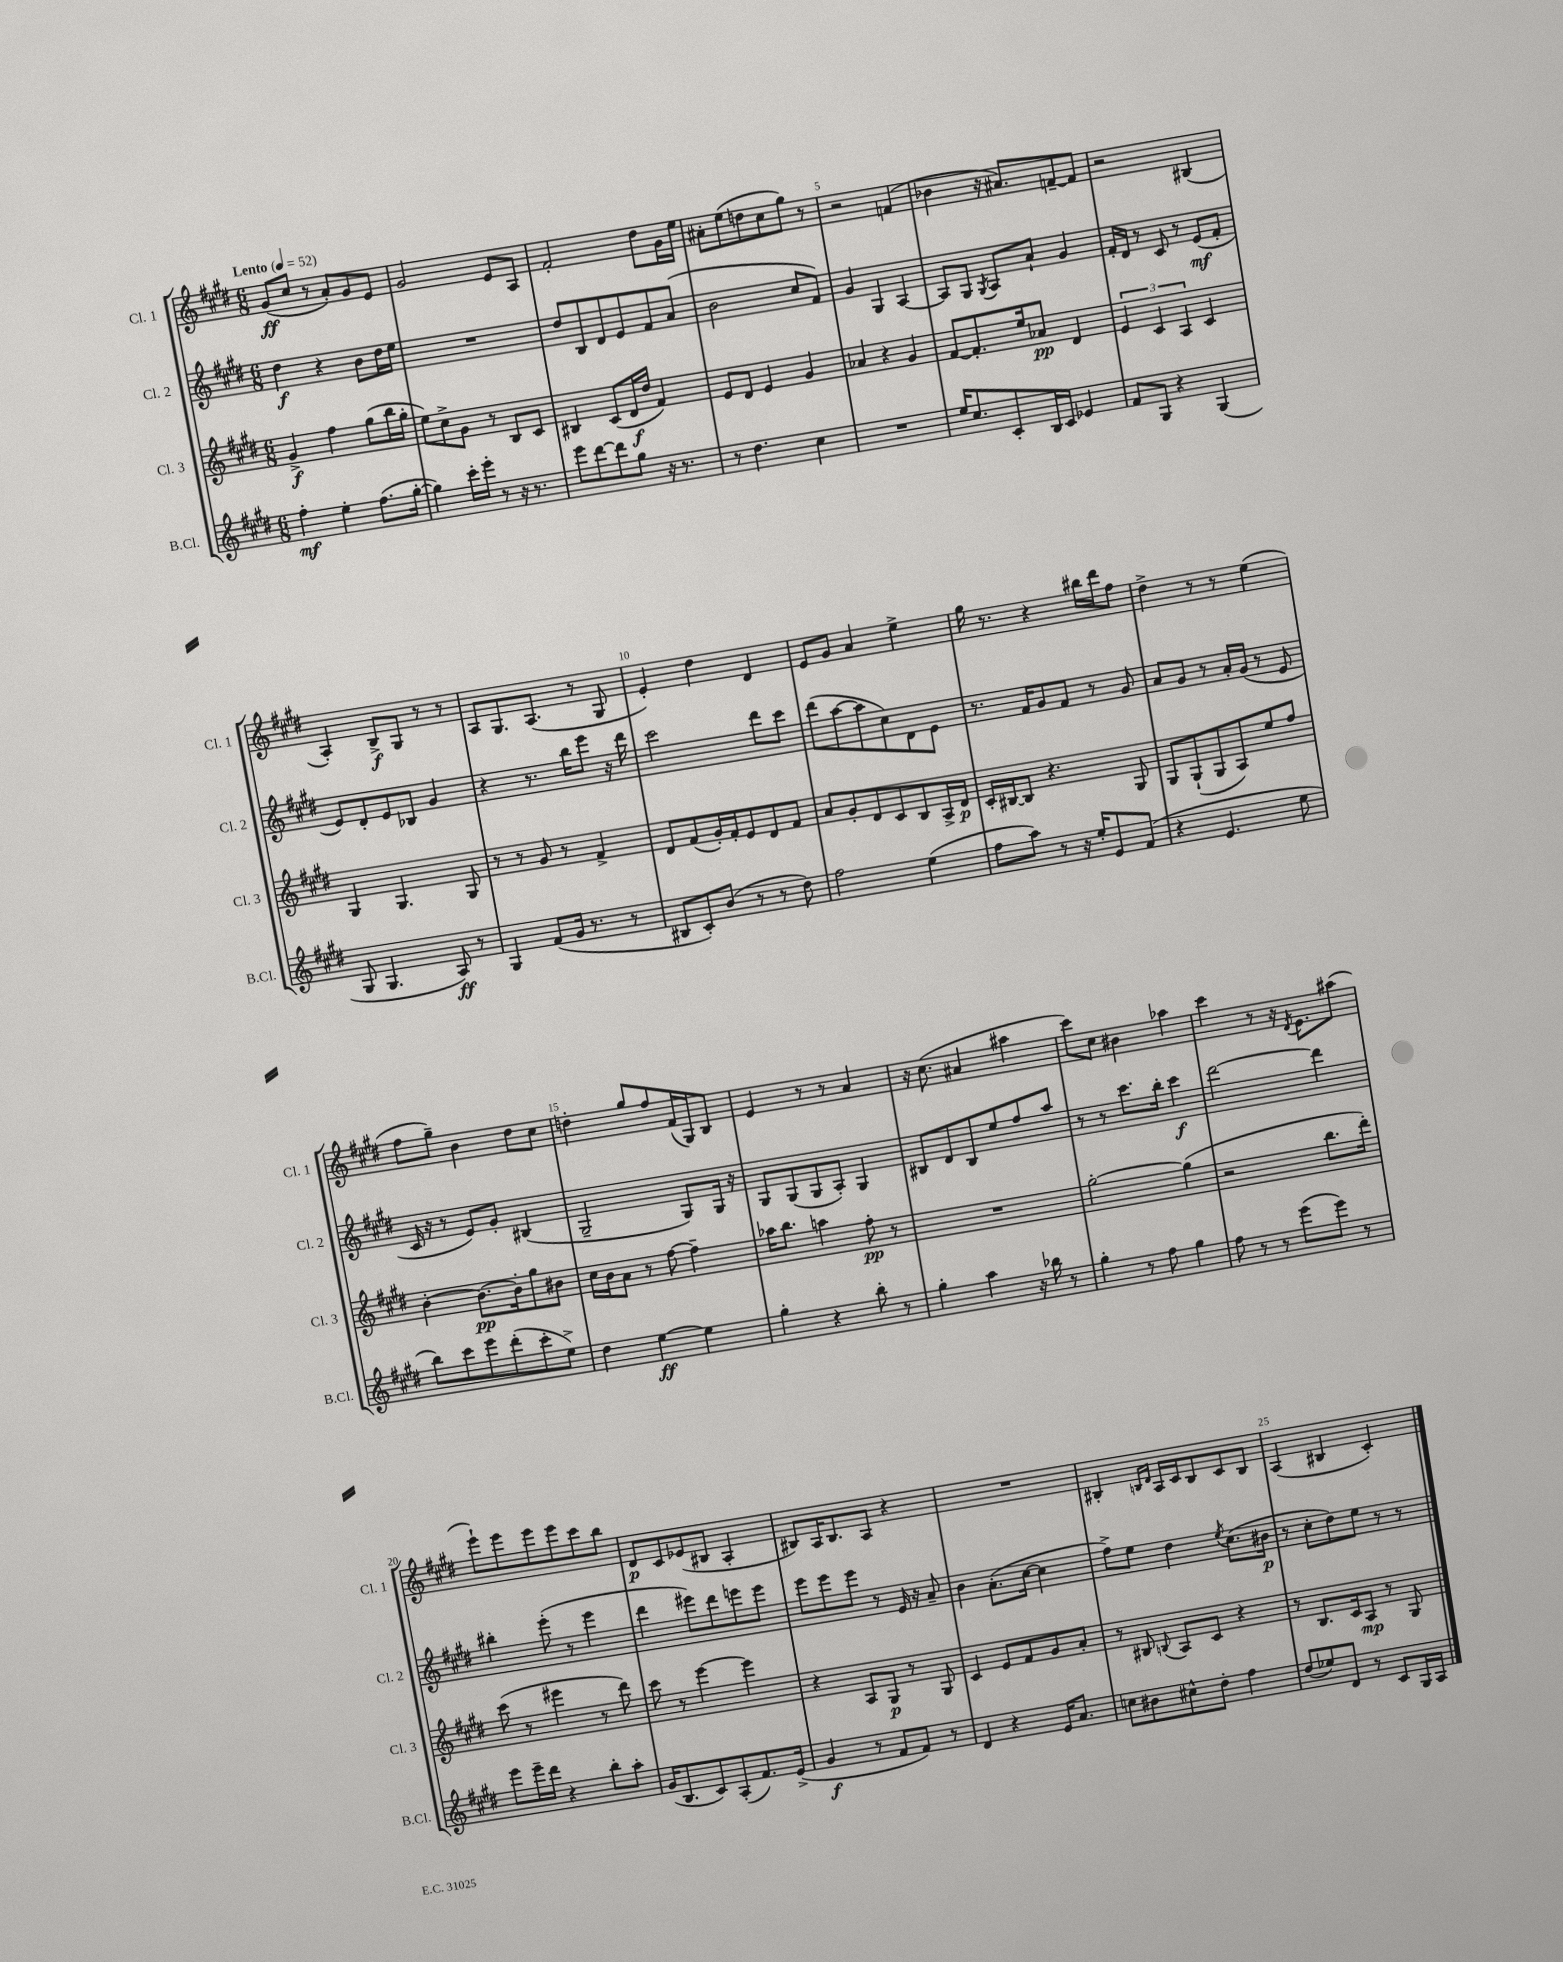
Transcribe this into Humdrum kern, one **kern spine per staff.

**kern	**dynam	**kern	**dynam	**kern	**dynam	**kern	**dynam
*part4	*part4	*part3	*part3	*part2	*part2	*part1	*part1
*staff4	*staff4	*staff3	*staff3	*staff2	*staff2	*staff1	*staff1
*I"B.Cl.	*	*I"Cl. 3	*	*I"Cl. 2	*	*I"Cl. 1	*
*I'B.Cl.	*	*I'Cl. 3	*	*I'Cl. 2	*	*I'Cl. 1	*
*clefG2	*	*clefG2	*	*clefG2	*	*clefG2	*
*k[f#c#g#d#]	*	*k[f#c#g#d#]	*	*k[f#c#g#d#]	*	*k[f#c#g#d#]	*
*M6/8	*	*M6/8	*	*M6/8	*	*M6/8	*
*MM52	*	*MM52	*	*MM52	*	*MM52	*
=1	=1	=1	=1	=1	=1	=1	=1
!	!	!	!	!	!	!LO:TX:a:B:t=Lento	!
4ff#'\	mf	4g#^/	f	4dd#\	f	(8g#/L	ff
.	.	.	.	.	.	8cc#/J	.
4ee'\	.	4ff#\	.	4r	.	8r	.
.	.	.	.	.	.	8a'/L)	.
(8.ff#\L	.	(8gg#\L	.	8b\L	.	8g#/	.
.	.	16bb\L	.	16dd#\L	.	8e/J	.
[16gg#'\Jk	.	16gg#'\JJ	.	16ee\JJ	.	.	.
=2	=2	=2	=2	=2	=2	=2	=2
4gg#\])	.	8ee\L)	.	2.r	.	2g#/	.
.	.	8cc#^\	.	.	.	.	.
16ccc#'\LL	.	8g#\J	.	.	.	.	.
16eee'\JJ	.	.	.	.	.	.	.
8r	.	8r	.	.	.	.	.
16r	.	8B/L	.	.	.	8e/L	.
8.r	.	.	.	.	.	.	.
.	.	8c#/J	.	.	.	8A/J	.
=3	=3	=3	=3	=3	=3	=3	=3
8eee\L	.	4B#X/	.	8dd#/L	.	2f#'/	.
[8ddd#\	.	.	.	8B/	.	.	.
8ddd#\]	.	(8c#/L	.	8d#/	.	.	.
8gg#\J	.	16d#/L	f	8e/	.	.	.
.	.	16dd#/JJ	.	.	.	.	.
16r	.	4f#/)	.	8f#/	.	8dd#\L	.
8.r	.	.	.	.	.	.	.
.	.	.	.	(8a/J	.	16g#\L	.
.	.	.	.	.	.	16ee\JJ	.
=4	=4	=4	=4	=4	=4	=4	=4
8r	.	8e/L	.	2b\	.	8a#X'\L	.
4.dd#\	.	8d#/J	.	.	.	(8ee\	.
.	.	4e/	.	.	.	8ddn\	.
.	.	.	.	.	.	8cc#\	.
4cc#\	.	4g#/	.	8cc#/L	.	8gg#\J)	.
.	.	.	.	8f#/J)	.	8r	.
=5	=5	=5	=5	=5	=5	=5	=5
2.r	.	4a-X/	.	4g#/	.	2r	.
.	.	4r	.	4G#/	.	.	.
.	.	4g#/	.	[4A/	.	(4fn/	.
=6	=6	=6	=6	=6	=6	=6	=6
16ee/KL	.	[8f#/L	.	8A/L]	.	4b-X\	.
8.cc#/	.	.	.	.	.	.	.
.	.	8.f#'/]	.	8G#/J	.	.	.
.	.	.	.	8qG#/	.	.	.
8c#'/	.	.	.	8A/L	.	16r	.
.	.	16ee/k	.	.	.	8.a#X/L)	.
16B/L	.	8a-X/J	pp	8a`/J	.	.	.
16c#/JJ	.	.	.	.	.	.	.
4e-X/	.	4d#/	.	4g#/	.	[8fn~/	.
.	.	.	.	.	.	8f/J]	.
=7	=7	=7	=7	=7	=7	=7	=7
8f#/L	.	6e/	.	16f#'/LL	.	2r	.
.	.	.	.	16d#/JJ	.	.	.
8G#/J	.	.	.	8r	.	.	.
.	.	6c#/	.	.	.	.	.
4r	.	.	.	8c#/	.	.	.
.	.	6A/	.	.	.	.	.
.	.	.	.	8r	.	.	.
(4G#/	.	4c#/	.	(8e/L	mf	(4B#X/	.
.	.	.	.	8f#'/J	.	.	.
!!LO:LB:g=z
=8	=8	=8	=8	=8	=8	=8	=8
8G#/	.	4G#/	.	8e/L)	.	4A'/)	.
4.G#/	.	.	.	8d#'/	.	.	.
.	.	4.G#/	.	8e/	.	8B^/L	f
.	.	.	.	8B-X/J	.	8G#/J	.
8A/)	ff	.	.	4g#/	.	8r	.
8r	.	8G#/	.	.	.	8r	.
=9	=9	=9	=9	=9	=9	=9	=9
4G#/	.	8r	.	4r	.	8A/L	.
.	.	8r	.	.	.	8.G#/	.
(8f#/L	.	8g#/	.	8.r	.	.	.
.	.	.	.	.	.	(8.A/J	.
16g#/Jk	.	8r	.	.	.	.	.
8.r	.	.	.	16bb\KL	.	.	.
.	.	4f#^/	.	8eee\J	.	8r	.
8r	.	.	.	16r	.	8G#/	.
.	.	.	.	16ddd#\	.	.	.
=10	=10	=10	=10	=10	=10	=10	=10
8B#X/L	.	8d#/L	.	2ccc#\	.	4e'/)	.
8c#'/)	.	(8f#/	.	.	.	.	.
(8b/J	.	16g#'/L)	.	.	.	4dd#\	.
.	.	16f#'/J	.	.	.	.	.
8r	.	8e/	.	.	.	.	.
8r	.	8d#/	.	8ddd#\L	.	4d#/	.
8dd#\)	.	8f#/J	.	8ccc#\J	.	.	.
=11	=11	=11	=11	=11	=11	=11	=11
2ff#\	.	8a/L	.	(8ddd#\L	.	8e/L	.
.	.	8g#'/	.	[8aa\	.	8g#/J	.
.	.	8d#/	.	8aa\]	.	4a/	.
.	.	8c#/	.	8cc#\)	.	.	.
(4ee\	.	8B/	.	8d#\	.	4ee^\	.
.	.	16A^/L	.	8e\J	.	.	.
.	.	16d#/JJ	p	.	.	.	.
=12	=12	=12	=12	=12	=12	=12	=12
8ff#\L	.	16c#'/LL	.	8.r	.	16gg#\	.
.	.	[16B#X/J	.	.	.	8.r	.
8aa\J)	.	8B#/J]	.	.	.	.	.
.	.	.	.	16f#/KL	.	.	.
8r	.	4.r	.	8g#/	.	4r	.
16r	.	.	.	8f#/J	.	.	.
16ee'/KL	.	.	.	.	.	.	.
8e/	.	.	.	8r	.	16bb#X\LL	.
.	.	.	.	.	.	16ddd#\J	.
(8f#/J	.	8G#/	.	8g#/	.	8ff#\J	.
=13	=13	=13	=13	=13	=13	=13	=13
4r	.	8G#/L	.	8a/L	.	4dd#^\	.
.	.	(8G#`/	.	8g#/J	.	.	.
4.e/	.	8G#/	.	8r	.	8r	.
.	.	8A/)	.	16a'/LL	.	8r	.
.	.	.	.	(16g#/JJ	.	.	.
.	.	8ee/	.	8r	.	(4ee\	.
8ee\	.	8ff#/J	.	8e/	.	.	.
!!LO:LB:g=z
=14	=14	=14	=14	=14	=14	=14	=14
8bb\L)	.	[4b'\	.	16c#/	.	8ff#\L	.
.	.	.	.	16r	.	.	.
8ccc#\	.	.	.	8r	.	8gg#~\J)	.
8eee\	.	8.b\L_	pp	8e/L)	.	4b\	.
(8ddd#'\	.	.	.	8g#'/J	.	.	.
.	.	16b'\k]	.	.	.	.	.
8ccc#'\	.	8gg#\	.	(4B#X/	.	8dd#\L	.
8ee^\J)	.	8b#X\J	.	.	.	8cc#\J	.
=15	=15	=15	=15	=15	=15	=15	=15
4dd#\	.	16cc#\LL	.	2G#~/	.	4ddn'\	.
.	.	16b\J	.	.	.	.	.
.	.	8a\J	.	.	.	.	.
[4ee\	ff	8r	.	.	.	8gg#/L	.
.	.	[8ff#\	.	.	.	8ff#/	.
4ee\]	.	4ff#~\]	.	8G#/L)	.	(16f#/L	.
.	.	.	.	.	.	16G#/J)	.
.	.	.	.	16G#/Jk	.	8B/J	.
.	.	.	.	16r	.	.	.
=16	=16	=16	=16	=16	=16	=16	=16
4gg#'\	.	16aa-X\KL	.	8G#/L	.	4e/	.
.	.	8.bb\J	.	.	.	.	.
.	.	.	.	(8G#/	.	.	.
4r	.	4aan\	.	8G#/	.	8r	.
.	.	.	.	8A'/J)	.	8r	.
8bb'\	.	8ff#'\	pp	4G#/	.	4a/	.
8r	.	8r	.	.	.	.	.
=17	=17	=17	=17	=17	=17	=17	=17
4gg#'\	.	2.r	.	8B#X/L	.	16r	.
.	.	.	.	.	.	(8.cc#\	.
.	.	.	.	8d#/	.	.	.
4aa\	.	.	.	8B#/	.	4a#X/	.
.	.	.	.	8ee/	.	.	.
16r	.	.	.	8ff#/	.	4aa#X\	.
16bb-X\	.	.	.	.	.	.	.
8r	.	.	.	8aa/J	.	.	.
=18	=18	=18	=18	=18	=18	=18	=18
4gg#'\	.	[2gg#'\	.	8r	.	8ccc#\L)	.
.	.	.	.	8r	.	8cc#\J	.
8r	.	.	.	8.ccc#\L	.	4b#X\	.
8ff#\	.	.	.	.	.	.	.
.	.	.	.	16bb'\Jk	.	.	.
4gg#\	.	(4gg#\]	.	4ccc#\	f	4aa-X\	.
=19	=19	=19	=19	=19	=19	=19	=19
8ff#\	.	2r	.	[2ddd#\	.	4ccc#\	.
8r	.	.	.	.	.	.	.
8r	.	.	.	.	.	8r	.
(8eee\L	.	.	.	.	.	16r	.
.	.	.	.	.	.	8qd#/	.
.	.	.	.	.	.	8.e\L	.
8eee\J)	.	8.bb\L	.	4ddd#\]	.	.	.
8r	.	.	.	.	.	(8aa#X\J	.
.	.	16ddd#'\Jk)	.	.	.	.	.
!!LO:LB:g=z
=20	=20	=20	=20	=20	=20	=20	=20
8eee\L	.	(8ccc#\	.	4bb#X'\	.	8eee`\L)	.
16eee~\L	.	8r	.	.	.	8eee\	.
16ddd#\JJ	.	.	.	.	.	.	.
4r	.	4eee#X\	.	(8eee'\	.	8eee\	.
.	.	.	.	8r	.	8eee\	.
8bb'\L	.	8r	.	4eee\	.	8ccc#\	.
8aa'\J	.	8ddd#\)	.	.	.	8bb\J	.
=21	=21	=21	=21	=21	=21	=21	=21
(16g#/KL	.	8ccc#\	.	4ddd#\	.	8d#/L	p
8.B/	.	.	.	.	.	.	.
.	.	8r	.	.	.	8c#/	.
8c#/)	.	[4eee\	.	8eee#X\L)	.	(8e-X/	.
(8A'/	.	.	.	8ddd#\	.	8B#X/J	.
8.f#/)	.	4eee\]	.	8eeen\	.	4A'/	.
.	.	.	.	8eee\J	.	.	.
(16e^/Jk	.	.	.	.	.	.	.
=22	=22	=22	=22	=22	=22	=22	=22
4g#/	f	4r	.	8eee\L	.	8B#X/L)	.
.	.	.	.	8eee\	.	16A/K	.
.	.	.	.	.	.	8.B#/	.
8r	.	8A/L	.	8eee\J	.	.	.
8f#/L	.	8G#/J	p	8r	.	8A/J	.
8f#/J)	.	8r	.	16e/	.	4r	.
.	.	.	.	16r	.	.	.
8r	.	8G#/	.	8a~/	.	.	.
=23	=23	=23	=23	=23	=23	=23	=23
4d#/	.	4c#/	.	4b\	.	2.r	.
4r	.	8e/L	.	(8.a'\L	.	.	.
.	.	8f#/	.	.	.	.	.
.	.	.	.	[16cc#\Jk	.	.	.
16e/KL	.	8g#/	.	4cc#\]	.	.	.
8.a/J	.	.	.	.	.	.	.
.	.	8a'/J	.	.	.	.	.
=24	=24	=24	=24	=24	=24	=24	=24
8ccn\L	.	8r	.	8ff#^\L)	.	4B#X'/	.
8b#X\	.	8B#X/	.	8ee\J	.	.	.
.	.	.	.	.	.	16qqBn/LL	.
.	.	8qqBn/	.	.	.	16qqd#/JJ	.
8cc#X^^\	.	8A/L	.	4dd#\	.	16A/LL	.
.	.	.	.	.	.	16c#/J	.
8dd#'\J	.	8c#/J	.	.	.	8B/	.
.	.	.	.	8qee/	.	.	.
4ff#\	.	4r	.	(8.cc#\L	.	8c#/	.
.	.	.	.	.	.	8B/J	.
.	.	.	.	16b#X\Jk	p	.	.
=25	=25	=25	=25	=25	=25	=25	=25
(8dd#/L	.	8r	.	8r	.	(4A/	.
8ee-X/)	.	8.B/L	.	8cc#'\L	.	.	.
8d#/J	.	.	.	8dd#\)	.	4B#X/	.
.	.	16c#/k	.	.	.	.	.
8r	.	8A/J	mp	8ee\J	.	.	.
8c#/L	.	8r	.	8r	.	4c#'/)	.
16G#/L	.	8G#/	.	8r	.	.	.
16A/JJ	.	.	.	.	.	.	.
==	==	==	==	==	==	==	==
*-	*-	*-	*-	*-	*-	*-	*-
